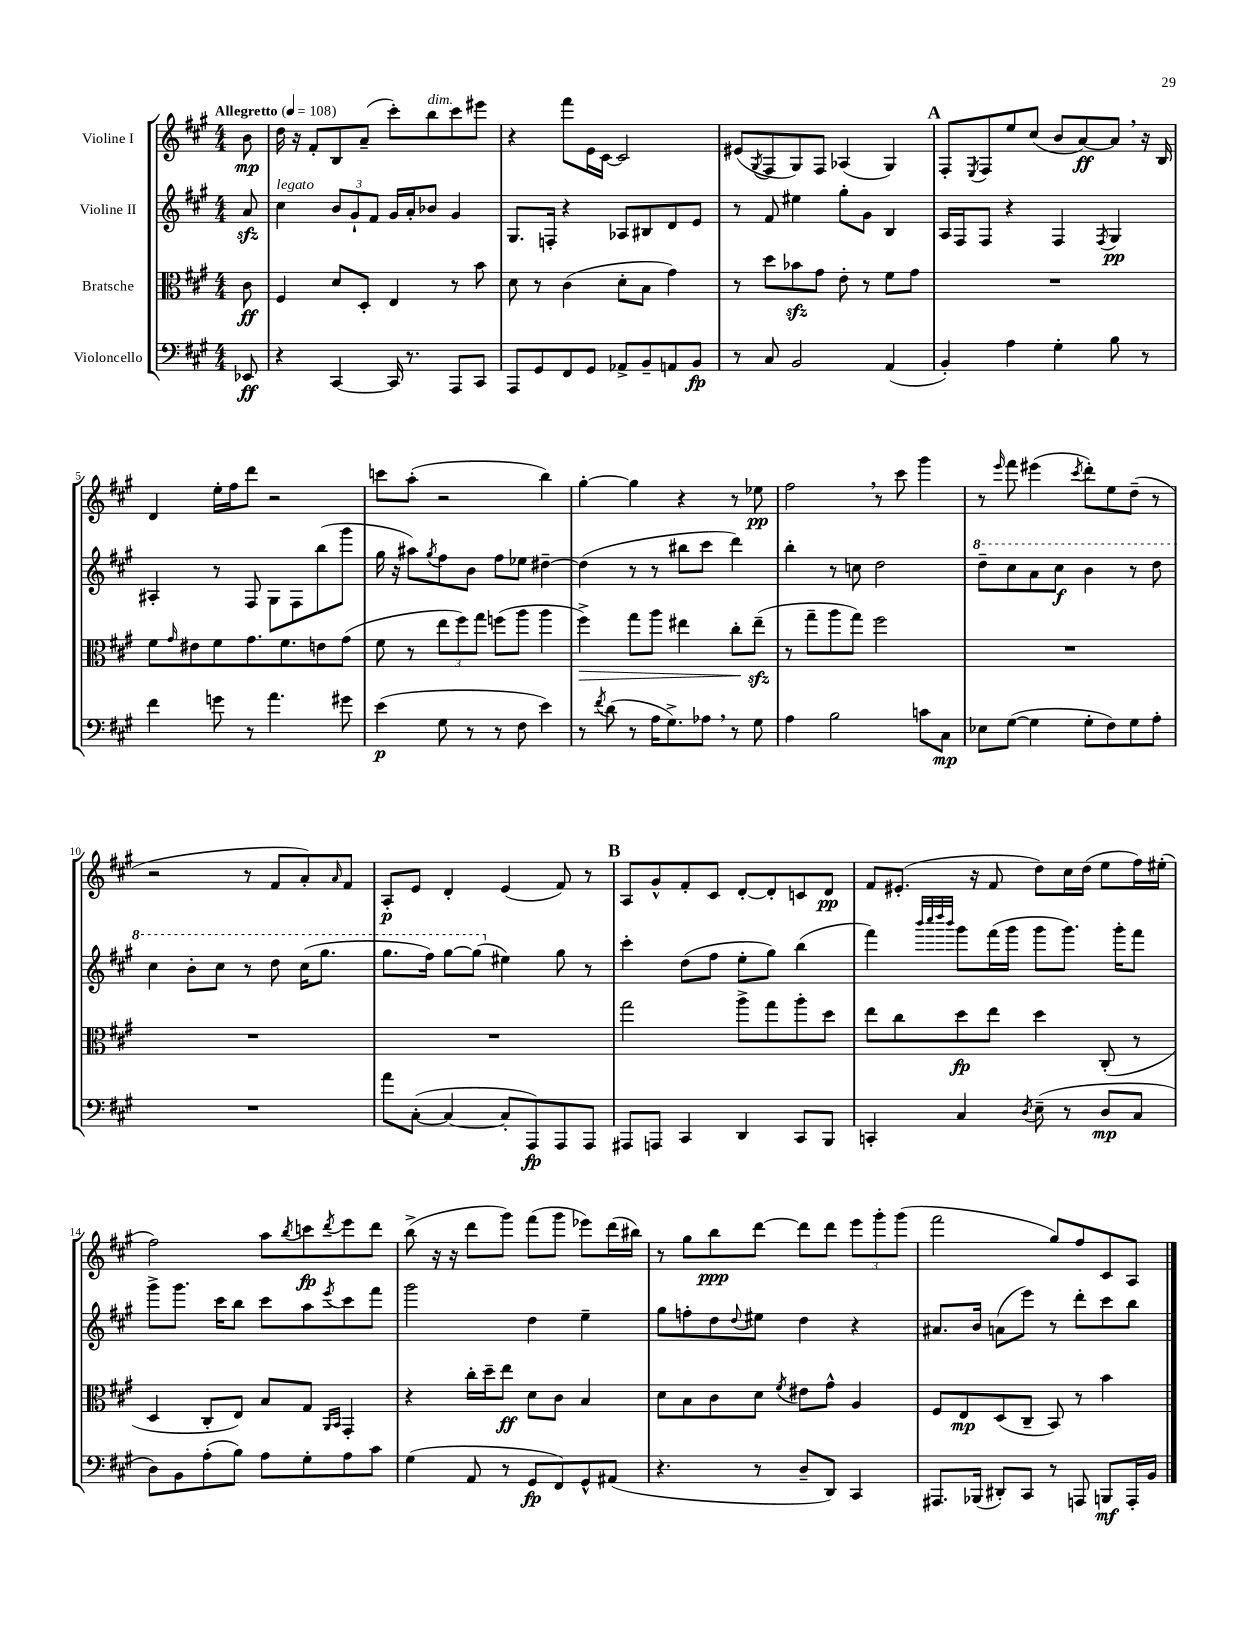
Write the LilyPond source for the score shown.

<<
\new StaffGroup <<
\new Staff = "s0" \with { instrumentName = "Violine I" } {
    \clef treble \key a \major \numericTimeSignature \time 4/4 \partial 8 \tempo "Allegretto" 4 = 108
    b'8\mp |
    d''16 r16 fis'8-. b8 a'8--( cis'''8-.) b''8^\markup { \italic "dim." } cis'''8 eis'''8 |
    r4 fis'''8 e'16 cis'16~ cis'2 |
    eis'8( \acciaccatura { gis8 } fis8 gis8) fis8 aes4( gis4) |
    \mark \markup { \bold "A" } fis8-. \acciaccatura { e8 } fis8 e''8 cis''8( b'8 a'8~\ff) a'8 \breathe r16 b16 |
    d'4 e''16-. fis''16 d'''8 r2 |
    c'''8 a''8-.( r2 b''4) |
    gis''4~-. gis''4 r4 r8 ees''8\pp |
    fis''2 \breathe r8 cis'''8 gis'''4 |
    r8 \grace { e'''16 } fis'''8 eis'''4( \acciaccatura { cis'''8 } d'''8-.) e''8 d''8--( r8 |
    r2 r8 fis'8 a'8-.) \grace { a'16 } fis'8 |
    a8-.\p e'8 d'4-. e'4( fis'8) r8 |
    \mark \markup { \bold "B" } a8 gis'8-^ fis'8-. cis'8 d'8~-. d'8-. c'8 d'8\pp |
    fis'8 eis'8.-.( r16 fis'8 d''8) cis''16 d''16( e''8 fis''16) eis''16-.( |
    fis''2) a''8 \acciaccatura { b''8 } c'''8\fp \acciaccatura { d'''8 } e'''8 d'''8 |
    b''8->( r16 r16 d'''8 gis'''8) fis'''8( gis'''8 ees'''8) d'''16( bis''16) |
    r8 gis''8 b''8\ppp d'''8~ d'''8 d'''8 \tuplet 3/2 { e'''8 gis'''8-. gis'''8( } |
    fis'''2 gis''8) fis''8 cis'8 a8 \bar "|." |
}
\new Staff = "s1" \with { instrumentName = "Violine II" } {
    \clef treble \key a \major \numericTimeSignature \time 4/4 \partial 8
    a'8\sfz |
    cis''4^\markup { \italic "legato" } \tuplet 3/2 { b'8 gis'8-! fis'8 } gis'16 a'16-. bes'8 gis'4 |
    gis8. f16-. r4 aes8 bis8 d'8 e'8 |
    r8 fis'8 eis''4 gis''8-. gis'8 b4 |
    \mark \markup { \bold "A" } a16 fis16 fis8 r4 fis4 \acciaccatura { fis8 } gis4\pp |
    ais4-. r8 fis8 gis8 fis8 b''8( gis'''8 |
    gis''16 r16 ais''8) \acciaccatura { gis''8 } fis''8 b'8 fis''8 ees''8 dis''4~-- |
    dis''4( r8 r8 bis''8 cis'''8 d'''4) |
    b''4-. r8 c''8 d''2 |
    \ottava #1 d'''8-- cis'''8 a''8 cis'''8\f b''4 r8 d'''8 |
    cis'''4 b''8-. cis'''8 r8 d'''8 cis'''16( gis'''8. |
    gis'''8. fis'''16) gis'''8~ gis'''8( \ottava #0 eis''4) gis''8 r8 |
    \mark \markup { \bold "B" } cis'''4-. d''8( fis''8 e''8-. gis''8) b''4( |
    fis'''4) \grace { b'''32 cis''''32 d''''32 b'''32 } gis'''8 fis'''16( gis'''16 gis'''8 gis'''8.) gis'''16-. fis'''8 |
    gis'''8-> gis'''8. cis'''16 b''8 cis'''8 a''8 \acciaccatura { e'''8 } cis'''8 fis'''8 |
    gis'''2 d''4 e''4-- |
    gis''8 f''8-. d''8 \appoggiatura { d''8 } eis''8 d''4 r4 |
    ais'8. b'16 a'8( e'''8) r8 d'''8-. cis'''8 b''8 \bar "|." |
}
\new Staff = "s2" \with { instrumentName = "Bratsche" } {
    \clef alto \key a \major \numericTimeSignature \time 4/4 \partial 8
    cis'8\ff |
    fis4 d'8 d8-. e4 r8 b'8 |
    d'8 r8 cis'4( d'8-. b8 gis'4) |
    r8 d''8 bes'8\sfz gis'8 e'8-. r8 fis'8 gis'8 |
    \mark \markup { \bold "A" } R1 |
    fis'8 \grace { gis'16 } eis'8 fis'8 gis'8. fis'8. e'8 gis'8( |
    fis'8 r8 \tuplet 3/2 { e''8 fis''8) gis''8 } f''8( a''8 a''4 |
    fis''4->\>) gis''8 a''8 eis''4 cis''8-.\! eis''8--\sfz( |
    r8 gis''8-- a''8 gis''8) fis''2 |
    R1 |
    R1 |
    R1 |
    \mark \markup { \bold "B" } gis''2 a''8-> gis''8 a''8-. d''8 |
    e''8 cis''8 d''8\fp e''8 d''4 cis8-.( r8 |
    d4 cis8-. e8) b8 gis8 \grace { a,16 b,16 } gis,4-. |
    r4 cis''16-. d''16-- e''8\ff d'8 cis'8 b4 |
    d'8 b8 cis'8 d'8 \acciaccatura { fis'8 } eis'8 gis'8-^ a4 |
    fis8 e8\mp d8( cis8-- b,8) r8 b'4 \bar "|." |
}
\new Staff = "s3" \with { instrumentName = "Violoncello" } {
    \clef bass \key a \major \numericTimeSignature \time 4/4 \partial 8
    ees,8\ff |
    r4 cis,4~ cis,16 r8. a,,8 cis,8 |
    a,,8 gis,8 fis,8 gis,8 aes,8-> b,8-- a,8 b,8\fp |
    r8 cis8 b,2 a,4( |
    \mark \markup { \bold "A" } b,4-.) a4 gis4-. b8 r8 |
    fis'4 g'8 r8 a'4. gis'8 |
    e'4\p( gis8 r8 r8 fis8 e'4) |
    r8 \acciaccatura { fis'8 } d'8( r8 a16 gis8.->) aes8 \breathe r8 gis8 |
    a4 b2 c'8 cis8\mp |
    ees8 gis8~( gis4 gis8-. fis8) gis8 a8-. |
    R1 |
    a'8 cis8~-.( cis4~ cis8-. a,,8\fp) a,,8 a,,8 |
    \mark \markup { \bold "B" } ais,,8 a,,8 cis,4 d,4 cis,8 b,,8 |
    c,4-. cis4 \acciaccatura { d8 } e8--( r8 d8\mp cis8 |
    d8) b,8 a8-.( b8) a8 gis8-. a8 cis'8 |
    gis4( a,8 r8 gis,8\fp fis,8) gis,8-^ ais,8( |
    r4. r8 d8-- d,8) cis,4 |
    ais,,8. bes,,16( dis,8-.) cis,8 r8 a,,8 b,,8\mf a,,16-. b,16 \bar "|." |
}
>>
>>
